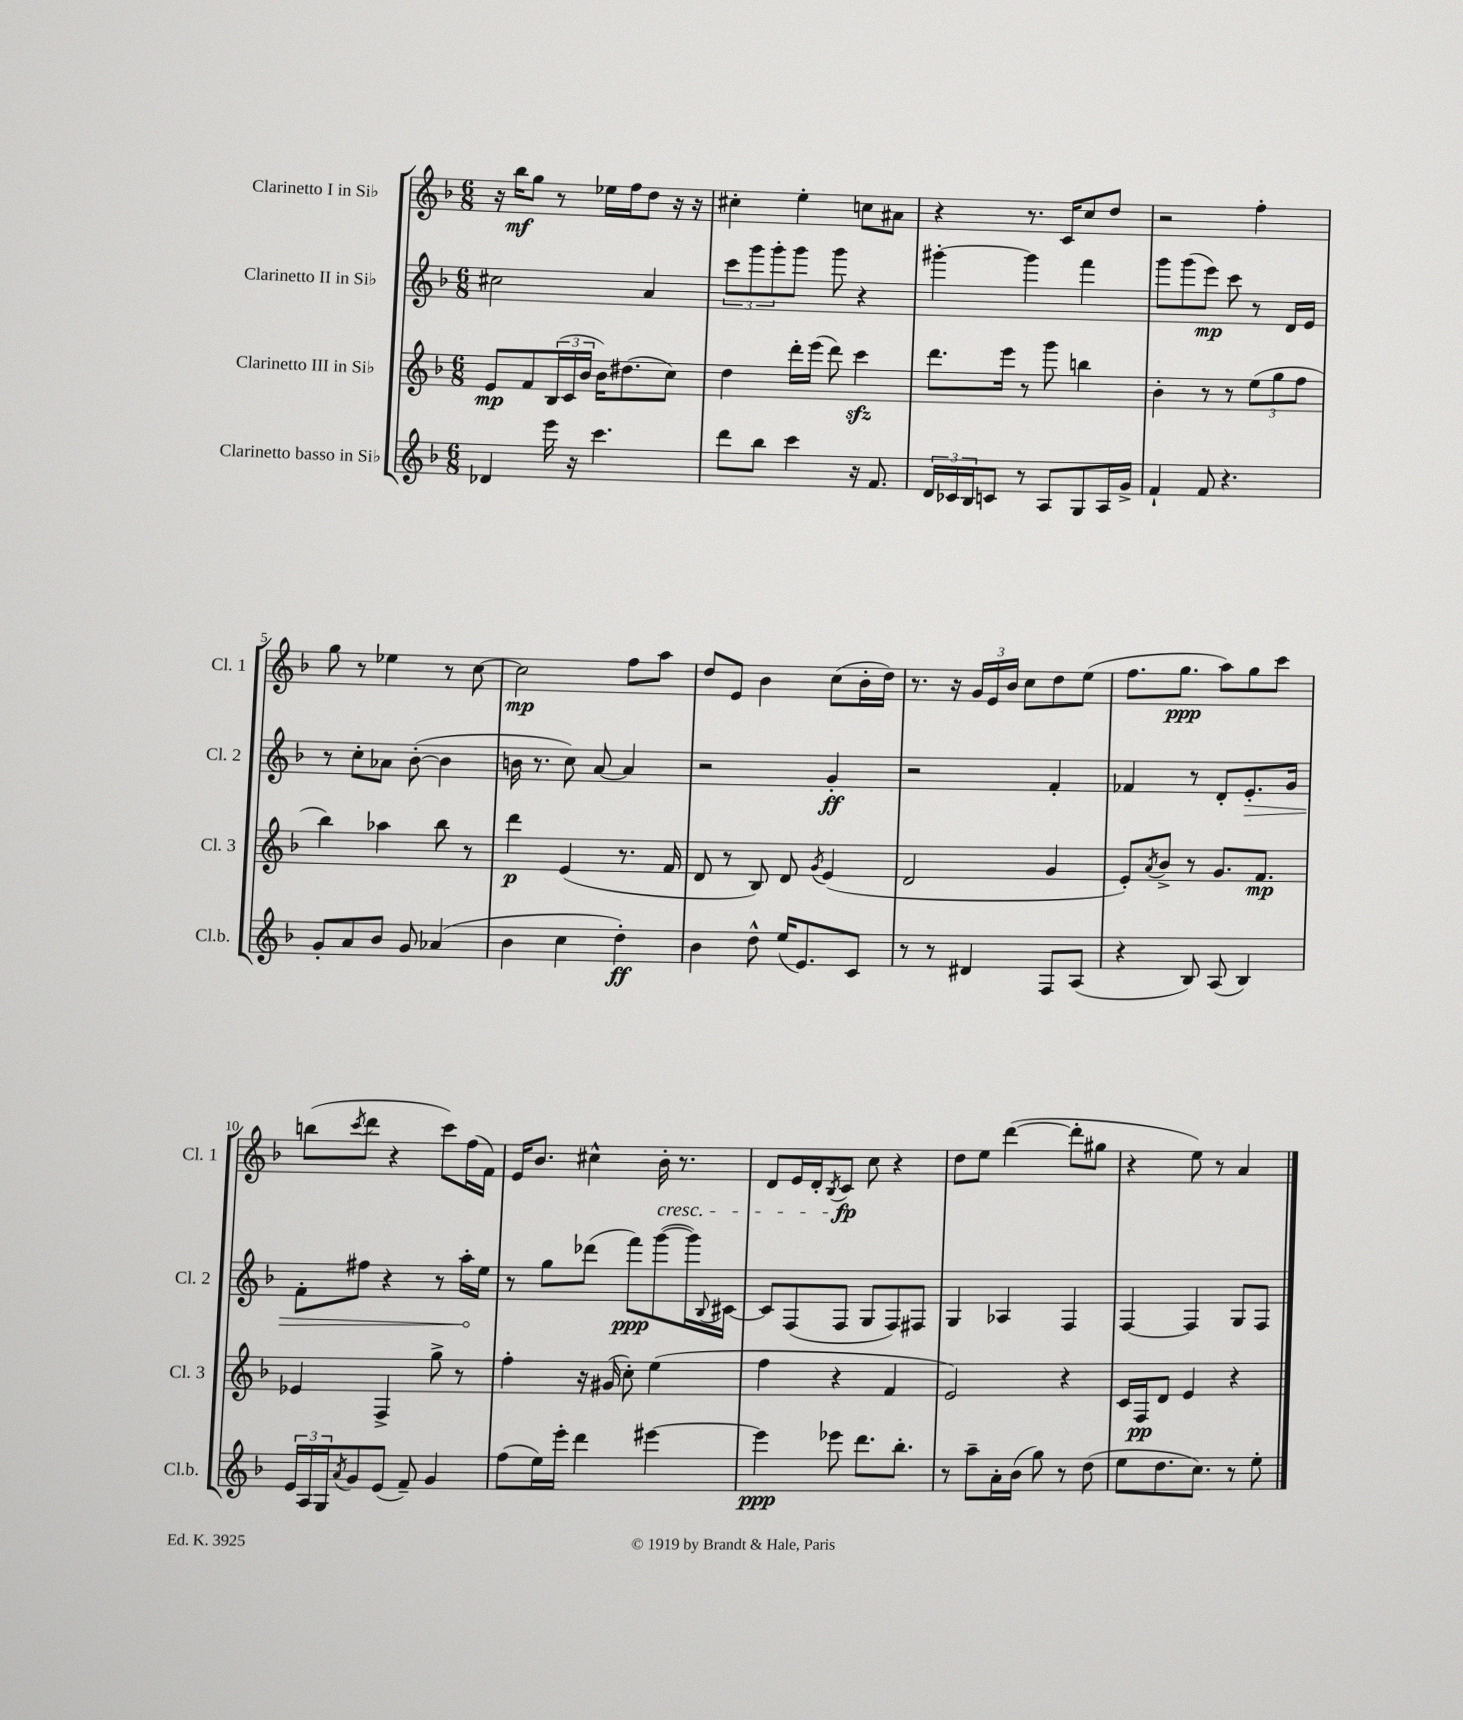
<<
\new StaffGroup <<
\new Staff = "s0" \with { instrumentName = "Clarinetto I in Sib" shortInstrumentName = "Cl. 1" } {
    \clef treble \key f \major \numericTimeSignature \time 6/8
    r16 bes''16\mf g''8 r8 ees''16 f''16 d''8 r16 r16 |
    cis''4-. e''4-. c''8 ais'8 |
    r4 r8. c'16 c''8 d''8 |
    r2 f''4-. |
    g''8 r8 ees''4 r8 c''8~ |
    c''2\mp f''8 a''8 |
    d''8 e'8 bes'4 c''8( bes'16-. d''16) |
    r8. r16 \tuplet 3/2 { g'16 e'16 bes'16 } c''8 d''8 e''8( |
    f''8. g''8.\ppp a''8) g''8 c'''8 |
    b''8( \acciaccatura { c'''8 } d'''8 r4 c'''8) f''16( f'16) |
    e'16 bes'8. cis''4-^ bes'16-.\cresc r8. |
    d'8 e'16 d'16-. \acciaccatura { bes8 } c'8\fp\! c''8 r4 |
    d''8 e''8 d'''4~( d'''8-. gis''8 |
    r4 e''8) r8 a'4 \bar "|." |
}
\new Staff = "s1" \with { instrumentName = "Clarinetto II in Sib" shortInstrumentName = "Cl. 2" } {
    \clef treble \key f \major \numericTimeSignature \time 6/8
    cis''2 a'4 |
    \tuplet 3/2 { c'''8 g'''8 g'''8-. } g'''8 g'''8 r4 |
    gis'''4~-. gis'''4 f'''4 |
    g'''8 g'''8( e'''8\mp) c'''8 r8 d'16 e'16 |
    r8 c''8-. aes'8 bes'8~-.( bes'4 |
    b'16 r8. c''8) a'8~ a'4 |
    r2 g'4-.\ff |
    r2 f'4-. |
    fes'4 r8 d'8-. \once \override Hairpin.circled-tip = ##t e'8.-.\> g'16 |
    f'8-. fis''8 r4 r8 a''16-.\! e''16 |
    r8 g''8 des'''8( f'''8\ppp) g'''8~( g'''16) \appoggiatura { bes8 } cis'16~ |
    cis'8 f8( f8 g8 f8) fis8 |
    g4 aes4 f4 |
    f4~ f4 g8 f8 \bar "|." |
}
\new Staff = "s2" \with { instrumentName = "Clarinetto III in Sib" shortInstrumentName = "Cl. 3" } {
    \clef treble \key f \major \numericTimeSignature \time 6/8
    e'8\mp f'8 \tuplet 3/2 { bes16( c'16 bes'16 } bes'16) dis''8.( c''8) |
    d''4 d'''16-. e'''16( d'''8) c'''4\sfz |
    d'''8. e'''16 r8 g'''8 b''4 |
    bes'4-. r8 r8 \tuplet 3/2 { e''8( g''8 f''8 } |
    bes''4) aes''4 bes''8 r8 |
    d'''4\p e'4( r8. f'16 |
    d'8 r8 bes8) d'8 \acciaccatura { g'8 } e'4( |
    d'2 g'4 |
    e'8-.) \acciaccatura { a'8 } bes'8-> r8 g'8. f'8.\mp |
    ees'4 f4-> g''8-> r8 |
    f''4-. r16 gis'16( c''8-.) e''4( |
    f''4 r4 f'4 |
    e'2) r4 |
    c'16 f16\pp d'8 e'4 r4 \bar "|." |
}
\new Staff = "s3" \with { instrumentName = "Clarinetto basso in Sib" shortInstrumentName = "Cl.b." } {
    \clef treble \key f \major \numericTimeSignature \time 6/8
    des'4 e'''16 r16 c'''4. |
    d'''8 bes''8 c'''4 r16 f'8. |
    \tuplet 3/2 { d'16 ces'16 bes16 } c'8 r8 a8 g8 a16 g'16-> |
    f'4-! f'8 r4. |
    g'8-. a'8 bes'8 g'8 aes'4( |
    bes'4 c''4 d''4-.\ff) |
    bes'4 d''8-^ e''16( e'8.) c'8 |
    r8 r8 dis'4 f8 a8( |
    r4 bes8) a8( bes4) |
    \tuplet 3/2 { e'16 a16 g16 } \acciaccatura { a'8 } g'8 e'8( f'8--) g'4 |
    f''8( e''16) e'''16-. d'''4 eis'''4~ |
    eis'''4\ppp ees'''8 d'''8. bes''8.-. |
    r8 a''8-- a'16-. bes'16( g''8) r8 d''8( |
    e''8 d''8. c''8.) r8 e''8-. \bar "|." |
}
>>
>>
